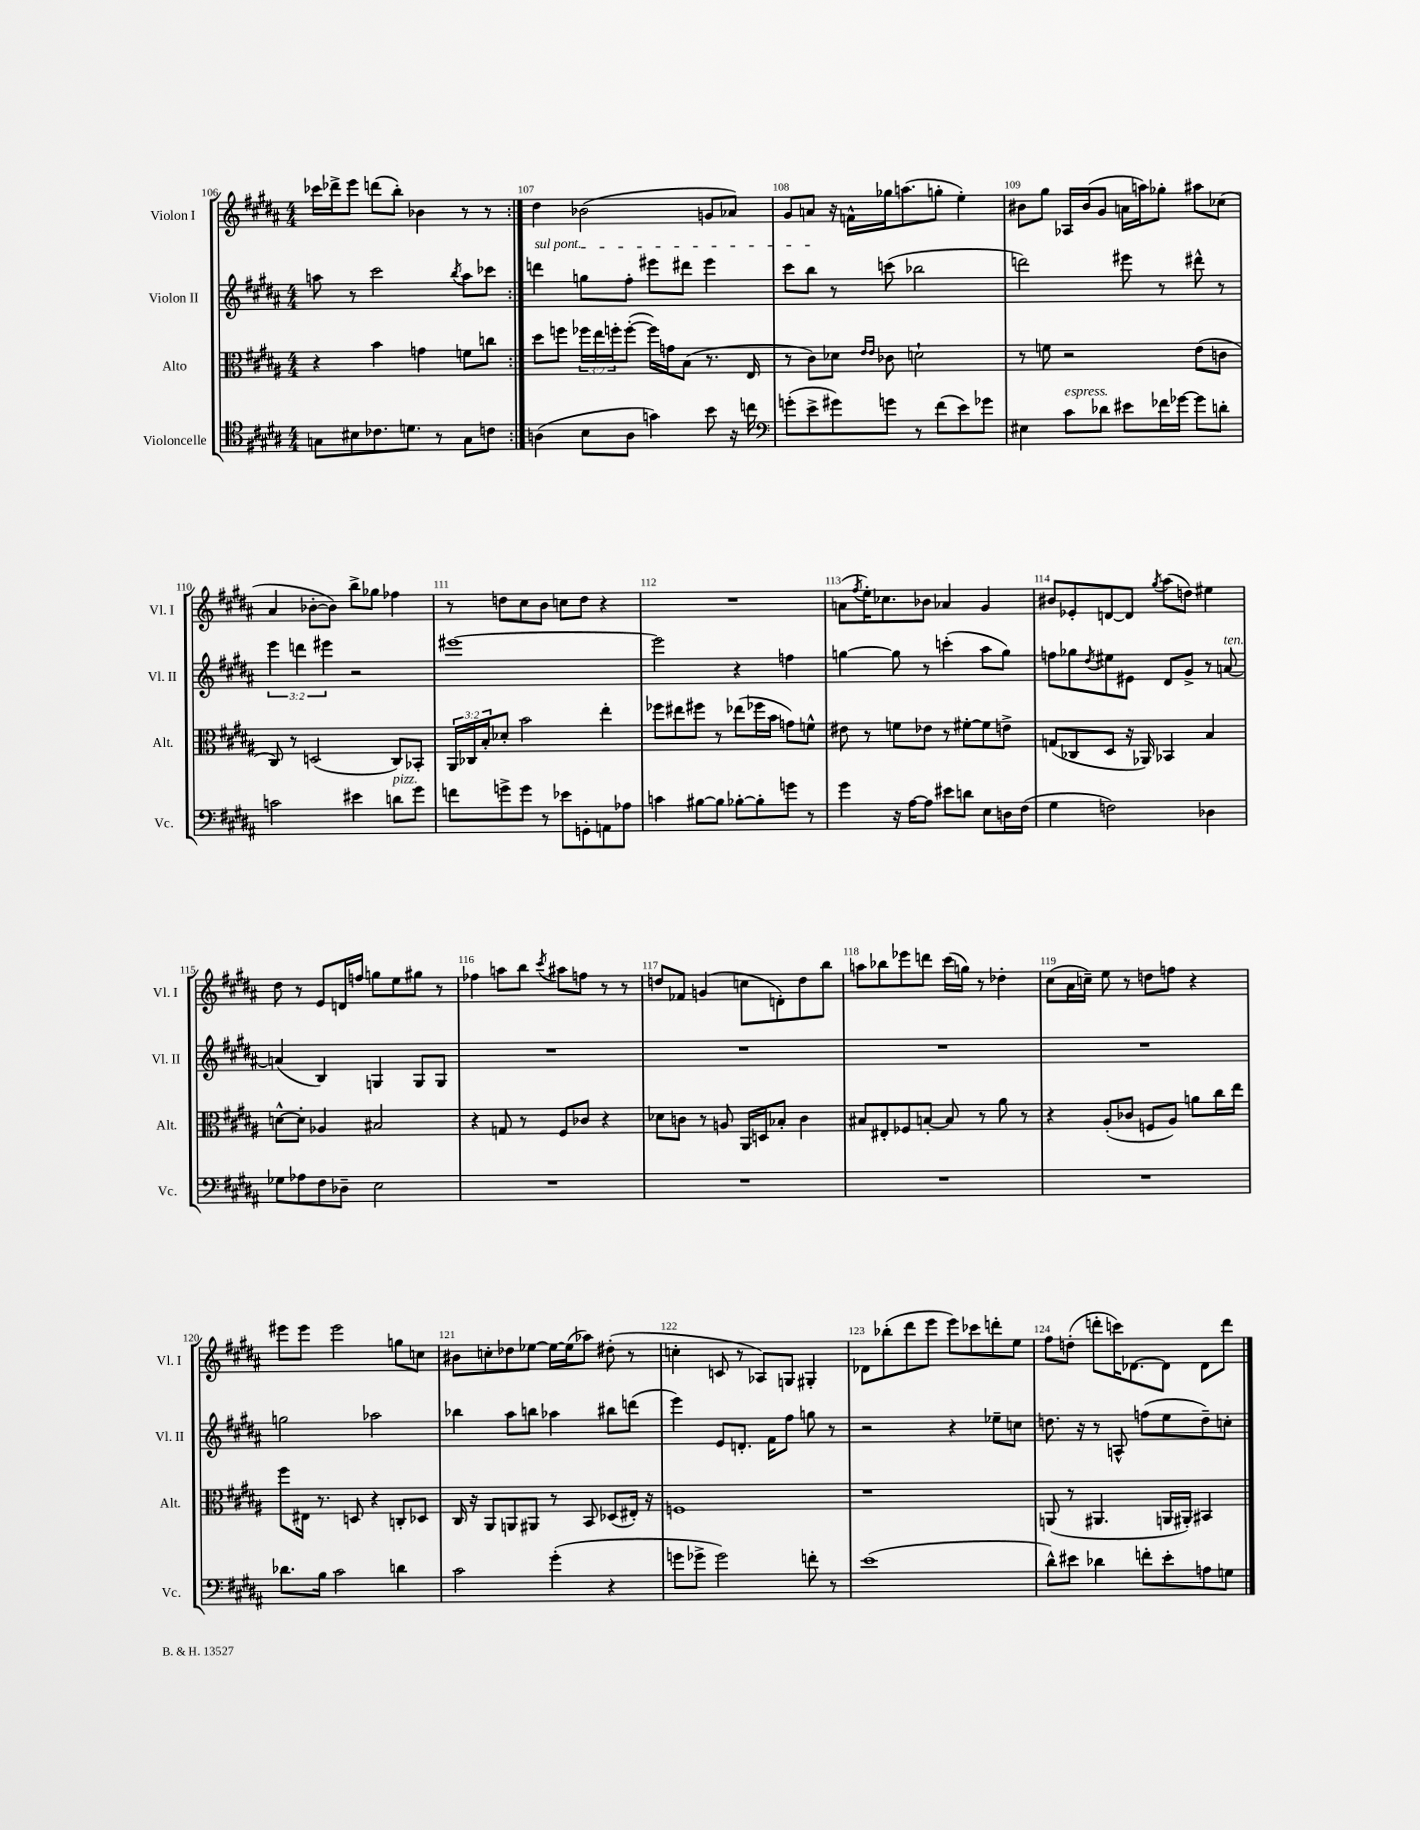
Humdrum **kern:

**kern	**kern	**kern	**kern
*part4	*part3	*part2	*part1
*staff4	*staff3	*staff2	*staff1
*I"Violoncelle	*I"Alto	*I"Violon II	*I"Violon I
*I'Vc.	*I'Alt.	*I'Vl. II	*I'Vl. I
*clefC4	*clefC3	*clefG2	*clefG2
*k[f#c#g#d#a#]	*k[f#c#g#d#a#]	*k[f#c#g#d#a#]	*k[f#c#g#d#a#]
*M4/4	*M4/4	*M4/4	*M4/4
=106	=106	=106	=106
8Gn\L	4r	8aan\	16ccc-X\LL
.	.	.	16ddd-X^\J
8B#X\	.	8r	8eee\J
8.c-X\	4b\	2ccc#\	(8dddn\L
.	.	.	8bb'\J)
8.dn\J	.	.	.
.	4gn\	.	4b-X\
8r	.	.	.
.	.	8qbb/	.
8G\L	8fn\L	8aa\L	8r
8cn\J	8ccn\J	8ccc-X\J	8r
=107:|!	=107:|!	=107:|!	=107:|!
!	!	!LO:TX:a:i:t=sul pont.	!
(4An\	8dd#\L	4dddn\	4dd#\
.	8ffn\J	.	.
8B\L	24ff-X\LL	8ggn\L	(2b-X\
.	24ee\	.	.
.	24ffn'\J	.	.
8A\J	([8ff'\J	8ff#'\J	.
4gn\)	16ff\LL])	8eee#X\L	.
.	16gn\J	.	.
.	(8B\J	8ddd#X\J	.
8b\	8.r	4eee#\	8gn/L
16r	.	.	8a-X/J)
16ccn\	16E/	.	.
=108	=108	=108	=108
*clefF4	*	*	*
(8gn'\L	8r	8ccc#\L	8g#/L
8e^\	8c#\L)	8bb\J	8an/J
8g#X\)	8d-X\J	8r	16r
.	.	.	16fn^^\LL
.	16qqe/LL	.	.
.	16qqe/JJ	.	.
8gn\J	8c-X\	(8cccn\	16gg-X\J
.	.	.	(8.aan\
8r	2dn`\	2bb-X\	.
(8f#\L	.	.	8ggn'\J
8e\)	.	.	4ee'\)
8g-X\J	.	.	.
=109	=109	=109	=109
4E#X\	8r	2dddn\)	8b#X\L
.	8fn\	.	8gg#\J
!LO:TX:a:i:t=espress.	!	!	!
8c#\L	2r	.	16A-X/LL
.	.	.	(16b#/J
8d-X\J	.	.	8g#/J
8e#X\L	.	8eee#X\	16an\LL
.	.	.	16aan\J)
16f-X\L	.	8r	8gg-X'\J
[16g-X\JJ	.	.	.
8g-\L]	(8e\L	8ddd#X^^\	8aa#X\L
8dn'\J	8cn\J	8r	(8cc-X\J
!!LO:LB:g=z
=110	=110	=110	=110
2cn\	8C#/)	6eee\	4a#/
.	8r	.	.
.	.	6dddn\	.
.	(2Dn/	.	[8b-X'\L
.	.	6eee#X\	.
.	.	.	8b-\J])
4e#X\	.	2r	8bb^\L
.	.	.	8gg-X\J
!LO:TX:a:i:t=pizz.	!	!	!
8dn\L	8C#/L)	.	4ff-X\
8g#\J	8BB-X'/J	.	.
=111	=111	=111	=111
8fn\L	24AA#/LL	[1eee#X	8r
.	24C-X/	.	.
.	24B'/J	.	.
8gn^\	8d-X'/J	.	8ddn\L
8g\J	2b\	.	8cc#\
8r	.	.	8b\J
8e-X\L	.	.	8ccn\L
8GGn'\	.	.	8dd\J
8AAn\	4ee'\	.	4r
8A-X\J	.	.	.
=112	=112	=112	=112
4cn\	8ff-X\L	2eee#\]	1r
.	8ee#X\	.	.
[8B#X\L	8ff#X\J	.	.
8B#\J]	8r	.	.
[8B-X'\L	(8ee-X\L	4r	.
8B-'\]	16ff-X\L	.	.
.	16b\JJ	.	.
8gn\J	8gn\L)	4ffn\	.
8r	8fn^^\J	.	.
=113	=113	=113	=113
4g#\	8e#X\	[4ggn\	(8an\L
.	.	.	8qff#/
.	8r	.	16ee'\K)
.	.	.	8.cc-X\
16r	8fn\L	8gg\]	.
[16A#\KL	.	.	.
8A#\J]	8e-X\J	8r	8b-X\J
8e#X\L	8r	(4cccn'\	4a-X/
8dn\J	[8f#X'\L	.	.
8E\L	8f#\]	8aa#\L	4g#/
16Dn\L	8en^\J	8gg\J)	.
(16F#\JJ	.	.	.
=114	=114	=114	=114
4G#\	(8Gn/L	8ffn\L	8b#X/L
.	8C-X/	8gg-X\	8e-X'/
.	.	8qdd#/	.
2Fn\)	8D#/J	8ee#X\	[8dn/
.	16r	8e#X\J	8d/J]
.	16AA-X/)	.	.
.	.	.	8qgg#/
.	4BB-X/	8d#/L	(8aa#\L
.	.	8g#^/J	8ddn\J)
4D-X\	4B/	8r	4ee#X\
!	!	!LO:TX:a:i:t=ten.	!
.	.	[8an/	.
!!LO:LB:g=z
=115	=115	=115	=115
8G-X\L	[8dn^^\L	(4an/]	8dd#\
8A-X\	8d'\J]	.	8r
8F#\	4A-X/	4B/)	8e/L
8D-X~\J	.	.	16dn/L
.	.	.	16ffn/JJ
2E\	2B#X/	4Gn/	8ggn\L
.	.	.	8ee\
.	.	8G/L	8gg#X\J
.	.	8G/J	8r
=116	=116	=116	=116
1r	4r	1r	4ff-X\
.	8Gn/	.	8aan\L
.	8r	.	8bb\J
.	.	.	8qccc#/
.	8F#/L	.	8aa#X\L
.	8c-X/J	.	8ffn\J
.	4r	.	8r
.	.	.	8r
=117	=117	=117	=117
1r	8d-X\L	1r	8ddn/L
.	8cn\J	.	8f-X/J
.	8r	.	(4gn/
.	8An/	.	.
.	16AA#/LL	.	8ccn\L
.	16Dn/J	.	.
.	8B-X'/J	.	8dn'\)
.	4c\	.	8dd\
.	.	.	8bb\J
=118	=118	=118	=118
1r	8B#X/L	1r	8aan\L
.	8E#X'/	.	8bb-X\
.	8F-X/	.	8eee-X\
.	[8Bn'/J	.	8dddn\J
.	8B/]	.	(16ccc#\LL
.	.	.	16ggn\JJ)
.	8r	.	8r
.	8a#\	.	4dd-X'\
.	8r	.	.
=119	=119	=119	=119
1r	4r	1r	(8cc#\L
.	.	.	16a#\L
.	.	.	16ccn~\JJ)
.	(8A#'/L	.	8ee\
.	8c-X/J	.	8r
.	8Fn/L	.	8ddn\L
.	8A#/J)	.	8ffn\J
.	8an\L	.	4r
.	16cc#\L	.	.
.	16ee\JJ	.	.
!!LO:LB:g=z
=120	=120	=120	=120
8.d-X\L	8ff#\L	2ggn\	8eee#X\L
.	16E#X\Jk	.	8eee#\J
16B\Jk	8.r	.	.
2c#\	.	.	2eee#\
.	8Dn/	.	.
.	4r	2aa-X\	.
4dn\	8Cn'/L	.	8ggn\L
.	8D-X/J	.	8ccn\J
=121	=121	=121	=121
2c#\	16C#/	4bb-X\	8b#X\L
.	16r	.	.
.	8AA#/L	.	8ccn'\
.	8AAn/	8aa#\L	8dd-X\
.	8AA#X/J	8bbn\J	[8ee-X\J
(4g#'\	8r	4aa-X\	16ee-\LL_
.	.	.	(16ee-\J]
.	8BB/	.	8aa-X\J)
4r	(8D-X/L	8bb#X\L	(8dd#X'\
.	16E#X'/Jk)	(8dddn\J	8r
.	16r	.	.
=122	=122	=122	=122
8gn\L	1Fn	4eee\)	4ccn'\
8g-X^\J	.	.	.
2g-\)	.	8e/L	8cn/
.	.	8.dn'/J	8r
.	.	.	8A-X/L)
.	.	16f#\KL	.
.	.	8ff#\J	8Gn/J
8fn'\	.	8ggn\	4G#X'/
8r	.	8r	.
=123	=123	=123	=123
(1e	1r	2r	8d-X\L
.	.	.	(8bb-X'\
.	.	.	8ddd#\
.	.	.	8eee\J
.	.	4r	8eee\L)
.	.	.	8ccc-X\
.	.	8ee-X~\L	8dddn'\
.	.	8ccn\J	8ee\J
=124	=124	=124	=124
8d#^^\L)	(8AAn/	8.ddn\	8ff#\L
8e#X\J	8r	.	(8ddn'\J
.	.	16r	.
4d-X\	4.AA#X/	8r	8dddn'\L
.	.	8An^^/	16cccn\K)
.	.	.	[8.d-X\
8fn'\L	.	(8ffn\L	.
8e#'\	16AAn/LL	8ee\	8d-\J]
.	16AA#X'/JJ)	.	.
8An\	4BB#X/	8dd~\)	8d-\L
8Gn\J	.	8ccn'\J	8ddd\J
==	==	==	==
*-	*-	*-	*-
